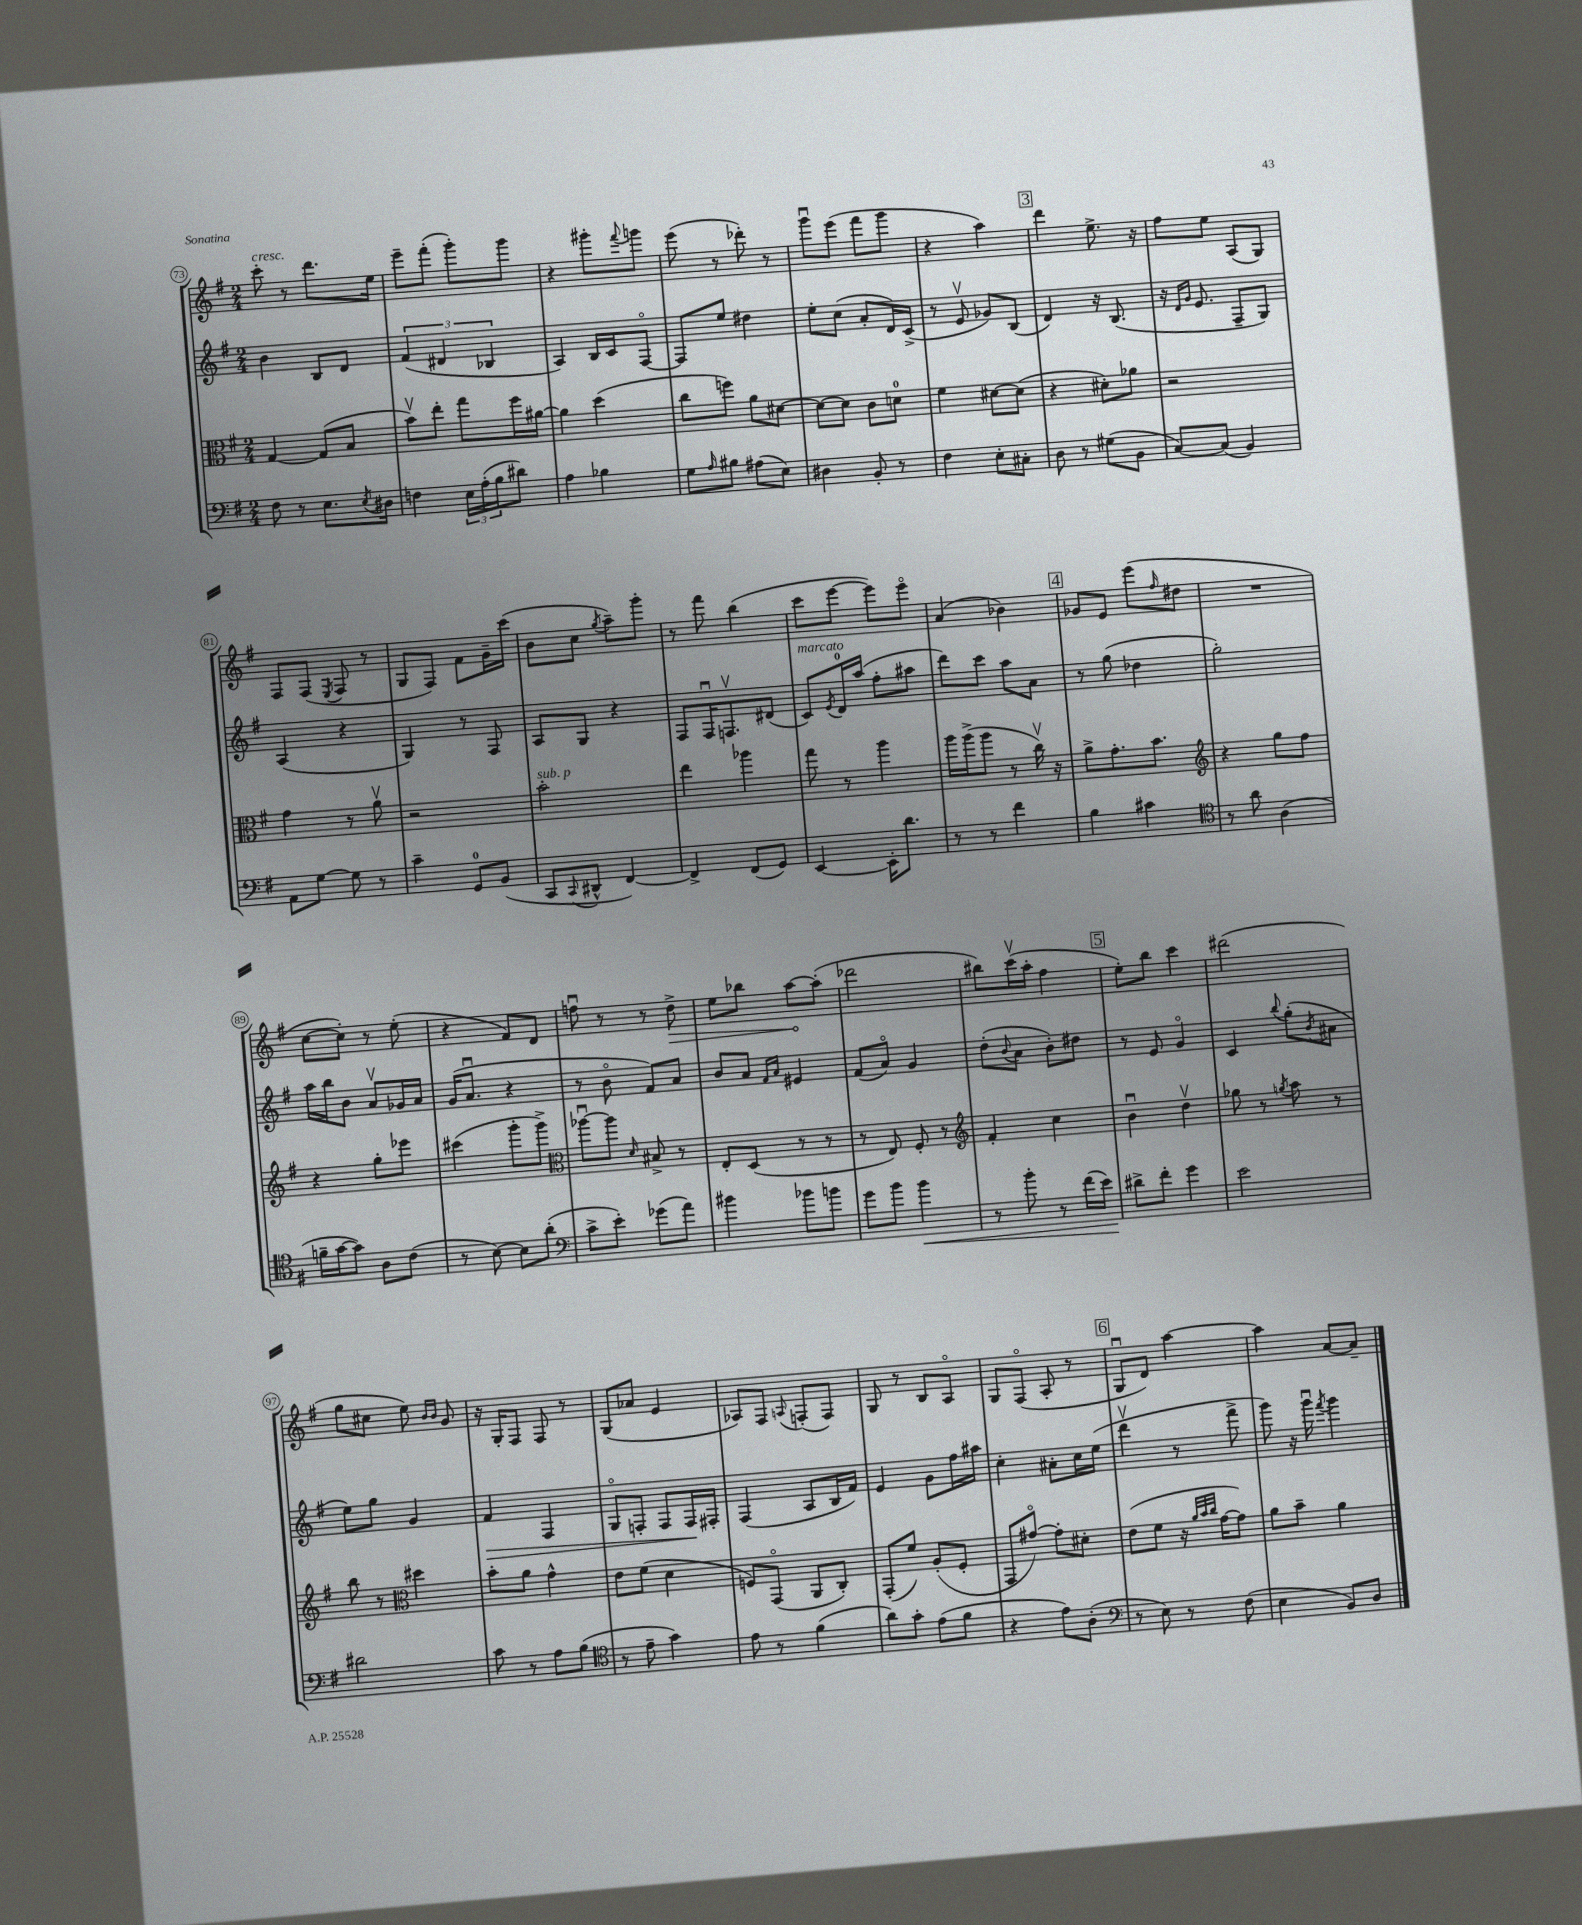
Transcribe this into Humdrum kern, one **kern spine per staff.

**kern	**dynam	**kern	**kern	**dynam	**kern	**dynam
*part4	*part4	*part3	*part2	*part2	*part1	*part1
*staff4	*staff4	*staff3	*staff2	*staff2	*staff1	*staff1
*clefF4	*	*clefC3	*clefG2	*	*clefG2	*
*k[f#]	*	*k[f#]	*k[f#]	*	*k[f#]	*
*M2/4	*	*M2/4	*M2/4	*	*M2/4	*
=73	=73	=73	=73	=73	=73	=73
!	!	!	!	!	!LO:TX:a:i:t=cresc.	!
8F#\	.	[4G/	4b\	.	8ccc'\	.
8r	.	.	.	.	8r	.
8.E\L	.	(8G/L]	8B/L	.	8.ddd\L	.
.	.	8B/J	8d/J	.	.	.
8qE/	.	.	.	.	.	.
16D#X\Jk	.	.	.	.	16ee\Jk	.
=74	=74	=74	=74	=74	=74	=74
4Fn\	.	8bv\L)	(6f#/	.	8eee~\L	.
.	.	8ee'\J	.	.	(8fff#'\J	.
.	.	.	6d#X/	.	.	.
24E\LL	.	8gg\L	.	.	8ggg'\L)	.
(24A'\	.	.	.	.	.	.
24B\J	.	.	6B-X/	.	.	.
8d#X\J)	.	16ff#\L	.	.	8ggg\J	.
.	.	[16a#X\JJ	.	.	.	.
=75	=75	=75	=75	=75	=75	=75
4A\	.	4a#\]	4A/)	.	4r	.
4B-X\	.	(4dd\	16B/LL	.	8ggg#X'\L	.
.	.	.	16c/J	.	.	.
.	.	.	.	.	8qqfff#/	.
.	.	.	[8F#/J	.	8gggn\J	.
=76	=76	=76	=76	=76	=76	=76
8G\L	.	8cc\L	8F#/L]	.	(8eee\	.
16qqA/	.	.	.	.	.	.
8B#X\J	.	8ffn\J)	8ee/J	.	8r	.
(8A#X\L	.	8a\L	4dd#X\	.	8ddd-X'\)	.
8E\J)	.	[8d#X\J	.	.	8r	.
=77	=77	=77	=77	=77	=77	=77
4D#X\	.	8d#\L_	8ee'\L	.	8gggu\L	.
.	.	8d#\J]	(8cc\J	.	(8eee\J	.
8BB'/	.	8c\L	8a'/L	.	8fff#\L	.
8r	.	8dn\J	16d/L)	.	8ggg\J	.
.	.	.	(16c^/JJ	.	.	.
=78	=78	=78	=78	=78	=78	=78
4F#\	.	4f#\	8r	.	4r	.
.	.	.	8ev/	.	.	.
8E'\L	.	[8d#X\L	8g-X/L)	.	4aa\)	.
8C#X'\J	.	(8d#\J]	(8B/J	.	.	.
!!LO:REH:place=s1:t=3
=79	=79	=79	=79	=79	=79	=79
8D\	.	4r	4d/)	.	4ddd\	.
8r	.	.	.	.	.	.
(8G#X\L	.	8d#X'\L)	16r	.	8.ee^\	.
.	.	.	(8.B/	.	.	.
8BB\J	.	8a-X\J	.	.	.	.
.	.	.	.	.	16r	.
=80	=80	=80	=80	=80	=80	=80
[8C/L)	.	2r	16r	.	8ff#\L	.
.	.	.	16qqd/LL	.	.	.
.	.	.	16qqg/JJ	.	.	.
.	.	.	8.e/	.	.	.
(8C/J]	.	.	.	.	8ee\J	.
4BB/)	.	.	8F#~/L	.	(8A/L	.
.	.	.	8G/J)	.	8G/J)	.
!!LO:LB:g=z
=81	=81	=81	=81	=81	=81	=81
8AA\L	.	4g\	(4A/	.	8F#/L	.
[8G\J	.	.	.	.	(8F#/J	.
.	.	.	.	.	8qE/	.
8G\]	.	8r	4r	.	8F#/	.
8r	.	8av\	.	.	8r	.
=82	=82	=82	=82	=82	=82	=82
4c~\	.	2r	4G/)	.	8G/L	.
.	.	.	.	.	8F#/J)	.
8GG/L	.	.	8r	.	8f#\L	.
(8BB/J	.	.	8F#/	.	16g~\L	.
.	.	.	.	.	(16ccc\JJ	.
=83	=83	=83	=83	=83	=83	=83
!	!	!LO:TX:a:i:t=sub. p	!	!	!	!
8CC/L	.	2b'\	8A/L	.	8b\L	.
8qqCC/	.	.	.	.	.	.
8DD#X^^/J	.	.	8G/J	.	8cc\J	.
.	.	.	.	.	8qgg/	.
[4FF#/)	.	.	4r	.	8aa~\L)	.
.	.	.	.	.	8ggg'\J	.
=84	=84	=84	=84	=84	=84	=84
4FF#^/]	.	4ee\	8F#/L	.	8r	.
.	.	.	16F#u/K	.	8fff#\	.
.	.	.	8.Fnv/	.	.	.
(8FF#/L	.	4aa-X\	.	.	(4bb\	.
8GG/J)	.	.	(8d#X/J	.	.	.
=85	=85	=85	=85	=85	=85	=85
!	!	!	!LO:TX:a:i:t=marcato	!	!	!
[4EE/	.	8gg\	8c/L)	.	8ccc\L	.
.	.	.	8qe/	.	.	.
.	.	8r	16d/L	.	[8eee\J	.
.	.	.	(16aa/JJ	.	.	.
16EE'\KL]	.	4aa\	8ff#'\L	.	8eee\L])	.
8.d\J	.	.	.	.	.	.
.	.	.	8aa#X\J	.	8eee\J	.
=86	=86	=86	=86	=86	=86	=86
8r	.	16aa\LL	8ddd\L)	.	(4a/	.
.	.	(16aa^\J	.	.	.	.
8r	.	8aa\J	8ccc\J	.	.	.
4f#\	.	8r	8aa\L	.	4b-X\)	.
.	.	16ccv\)	8a\J	.	.	.
.	.	16r	.	.	.	.
!!LO:REH:place=s1:t=4
=87	=87	=87	=87	=87	=87	=87
4B\	.	8a^\L	8r	.	8g-X/L	.
.	.	8.g'\	(8gg\	.	8e/J	.
4c#X\	.	.	4dd-X\	.	(8eee\L	.
.	.	8.b\J	.	.	.	.
.	.	.	.	.	16qqff#/	.
.	.	.	.	.	8dd#X\J	.
=88	=88	=88	=88	=88	=88	=88
*clefC4	*	*clefG2	*	*	*	*
8r	.	4r	2gg'\)	.	2r	.
8a\	.	.	.	.	.	.
(4A\	.	8gg\L	.	.	.	.
.	.	8ff#\J	.	.	.	.
!!LO:LB:g=z
=89	=89	=89	=89	=89	=89	=89
16fn~\LL	.	4r	16aa\LL	.	[8cc\L	.
[16g\J	.	.	16bb\J	.	.	.
8g\J])	.	.	8b\J	.	8cc'\J])	.
8A\L	.	8gg'\L	8av/L	.	8r	.
(8c\J	.	8eee-X\J	16g-X/L	.	(8ee'\	.
.	.	.	16a/JJ	.	.	.
=90	=90	=90	=90	=90	=90	=90
8r	.	(4ccc#X\	(16g/KL	.	4r	.
.	.	.	8.au/J	.	.	.
[8B\)	.	.	.	.	.	.
8B\L]	.	8ggg'\L	4r	.	8f#/L)	.
(8a'\J	.	8ggg^\J)	.	.	8d/J	.
=91	=91	=91	=91	=91	=91	=91
*clefF4	*	*clefC3	*	*	*	*
8c^\L	.	[8aa-Xu\L	8r	.	8ffnu\	.
8e'\J)	.	8aa-\J]	8b\	.	8r	.
.	.	16qqd/	.	.	.	.
(8g-X\L	.	8B#X^/	8f#/L)	.	8r	.
!	!	!	!	!	!	!LO:HP:b
8a\J)	.	8r	8a/J	.	8dd^\	>
=92	=92	=92	=92	=92	=92	=92
4b#X\	.	8E'/L	8b/L	.	8ee\L	.
.	.	(8D/J	8a/J	.	8bb-X\J	.
.	.	.	16qqf#/LL	.	.	.
.	.	.	16qqa/JJ	.	.	.
8b-X\L	.	8r	4e#X/	.	[8aa\L	.
8bn\J	.	8r	.	.	(8aa'\J]	]
=93	=93	=93	=93	=93	=93	=93
8g\L	.	8r	(8f#/L	.	2ddd-X\	.
8b\J	.	8E/)	8a/J)	.	.	.
!	!LO:HP:b	!	!	!	!	!
4b\	<	8F#'/	4g/	.	.	.
.	.	8r	.	.	.	.
=94	=94	=94	=94	=94	=94	=94
*	*	*clefG2	*	*	*	*
8r	.	4f#'/	(8dd'\L	.	8bb#X\L)	.
.	.	.	8qqb/	.	.	.
8b'\	.	.	8a\J	.	(16cccv\L	.
.	.	.	.	.	16aa'\JJ	.
8r	.	4cc\	8b'\L)	.	4ff#\	.
(16f#\LL	.	.	8dd#X\J	.	.	.
16e\JJ)	.	.	.	.	.	.
!!LO:REH:place=s1:t=5
=95	=95	=95	=95	=95	=95	=95
8d#X^\L	.	4bu\	8r	.	8ee'\L)	.
8f#'\J	[	.	8e/	.	8bb\J	.
4g\	.	4ddv\	4g/	.	4ccc\	.
=96	=96	=96	=96	=96	=96	=96
2e\	.	8gg-X\	4c/	.	(2ddd#X\	.
.	.	8r	.	.	.	.
.	.	8qggn/	8qqbb/	.	.	.
.	.	8aa\	(8gg'\L	.	.	.
.	.	.	8qb/	.	.	.
.	.	8r	8a#X\J	.	.	.
!!LO:LB:g=z
=97	=97	=97	=97	=97	=97	=97
2d#X\	.	8bb\	8ee\L)	.	8gg\L	.
.	.	8r	8gg\J	.	8cc#X\J	.
*	*	*clefC3	*	*	*	*
.	.	4dd#X\	4g/	.	8ee\)	.
.	.	.	.	.	16qqb/LL	.
.	.	.	.	.	16qqb/JJ	.
.	.	.	.	.	8g/	.
=98	=98	=98	=98	=98	=98	=98
!	!	!	!	!LO:HP:b	!	!
8c\	.	8b'\L	4f#/	>	16r	.
.	.	.	.	.	16G'/KL	.
8r	.	8a\J	.	.	8F#/J	.
8A\L	.	4g^^\	4F#/	.	8F#/	.
(8B\J	.	.	.	.	8r	.
=99	=99	=99	=99	=99	=99	=99
*clefC4	*	*	*	*	*	*
8r	.	8e\L	8G/L	.	(8G/L	.
8e~\	.	(8f#\J	8Fn'/J	.	8a-X/J	.
4g\)	.	4d\	8F/L	.	4e/	.
.	.	.	16F/L	.	.	.
.	.	.	16F#X'/JJ	]	.	.
=100	=100	=100	=100	=100	=100	=100
8e\	.	8Fn/L)	(4F#/	.	8A-X/L)	.
8r	.	(8GG/J	.	.	8F#/J	.
.	.	.	.	.	8qqAn/	.
(4f#\	.	8AA/L	8A/L	.	(8Fn'/L	.
.	.	8C'/J)	16B/L	.	8F/J)	.
.	.	.	16f#/JJ)	.	.	.
=101	=101	=101	=101	=101	=101	=101
8a\L)	.	(8GG'/L	4e/	.	8G/	.
8g'\J	.	8f#/J)	.	.	8r	.
(8e\L	.	(8A'/L	8g\L	.	8B/L	.
8f#\J	.	8F#'/J	16ff#\L	.	8A/J	.
.	.	.	16aa#X\JJ	.	.	.
=102	=102	=102	=102	=102	=102	=102
4r	.	8GG/L	4cc'\	.	8G/L	.
.	.	[8g#X/J)	.	.	(8F#/J	.
8e\L)	.	8g#'\L]	8a#X'\L	.	8A'/	.
(8A'\J	.	8d#X'\J	16cc\L	.	8r	.
.	.	.	(16ee\JJ	.	.	.
!!LO:REH:place=s1:t=6
=103	=103	=103	=103	=103	=103	=103
*clefF4	*	*	*	*	*	*
8r	.	(8e\L	4dddv\	.	8Gu/L	.
8E\)	.	8f#\J	.	.	8d/J)	.
8r	.	16r	8r	.	[4aa\	.
.	.	32qqa/LLL	.	.	.	.
.	.	32qqb/	.	.	.	.
.	.	32qqcc/JJJ	.	.	.	.
.	.	[16g\KL	.	.	.	.
(8F#\	.	8g\J])	8fff#^\	.	.	.
=104	=104	=104	=104	=104	=104	=104
4E\	.	8a\L	8ggg\)	.	4aa\]	.
.	.	8b~\J	16r	.	.	.
.	.	.	16gggu\	.	.	.
.	.	.	8qfff#/	.	.	.
8BB/L)	.	4a\	4ggg\	.	[8a/L	.
8D/J	.	.	.	.	8a~/J]	.
==	==	==	==	==	==	==
*-	*-	*-	*-	*-	*-	*-
